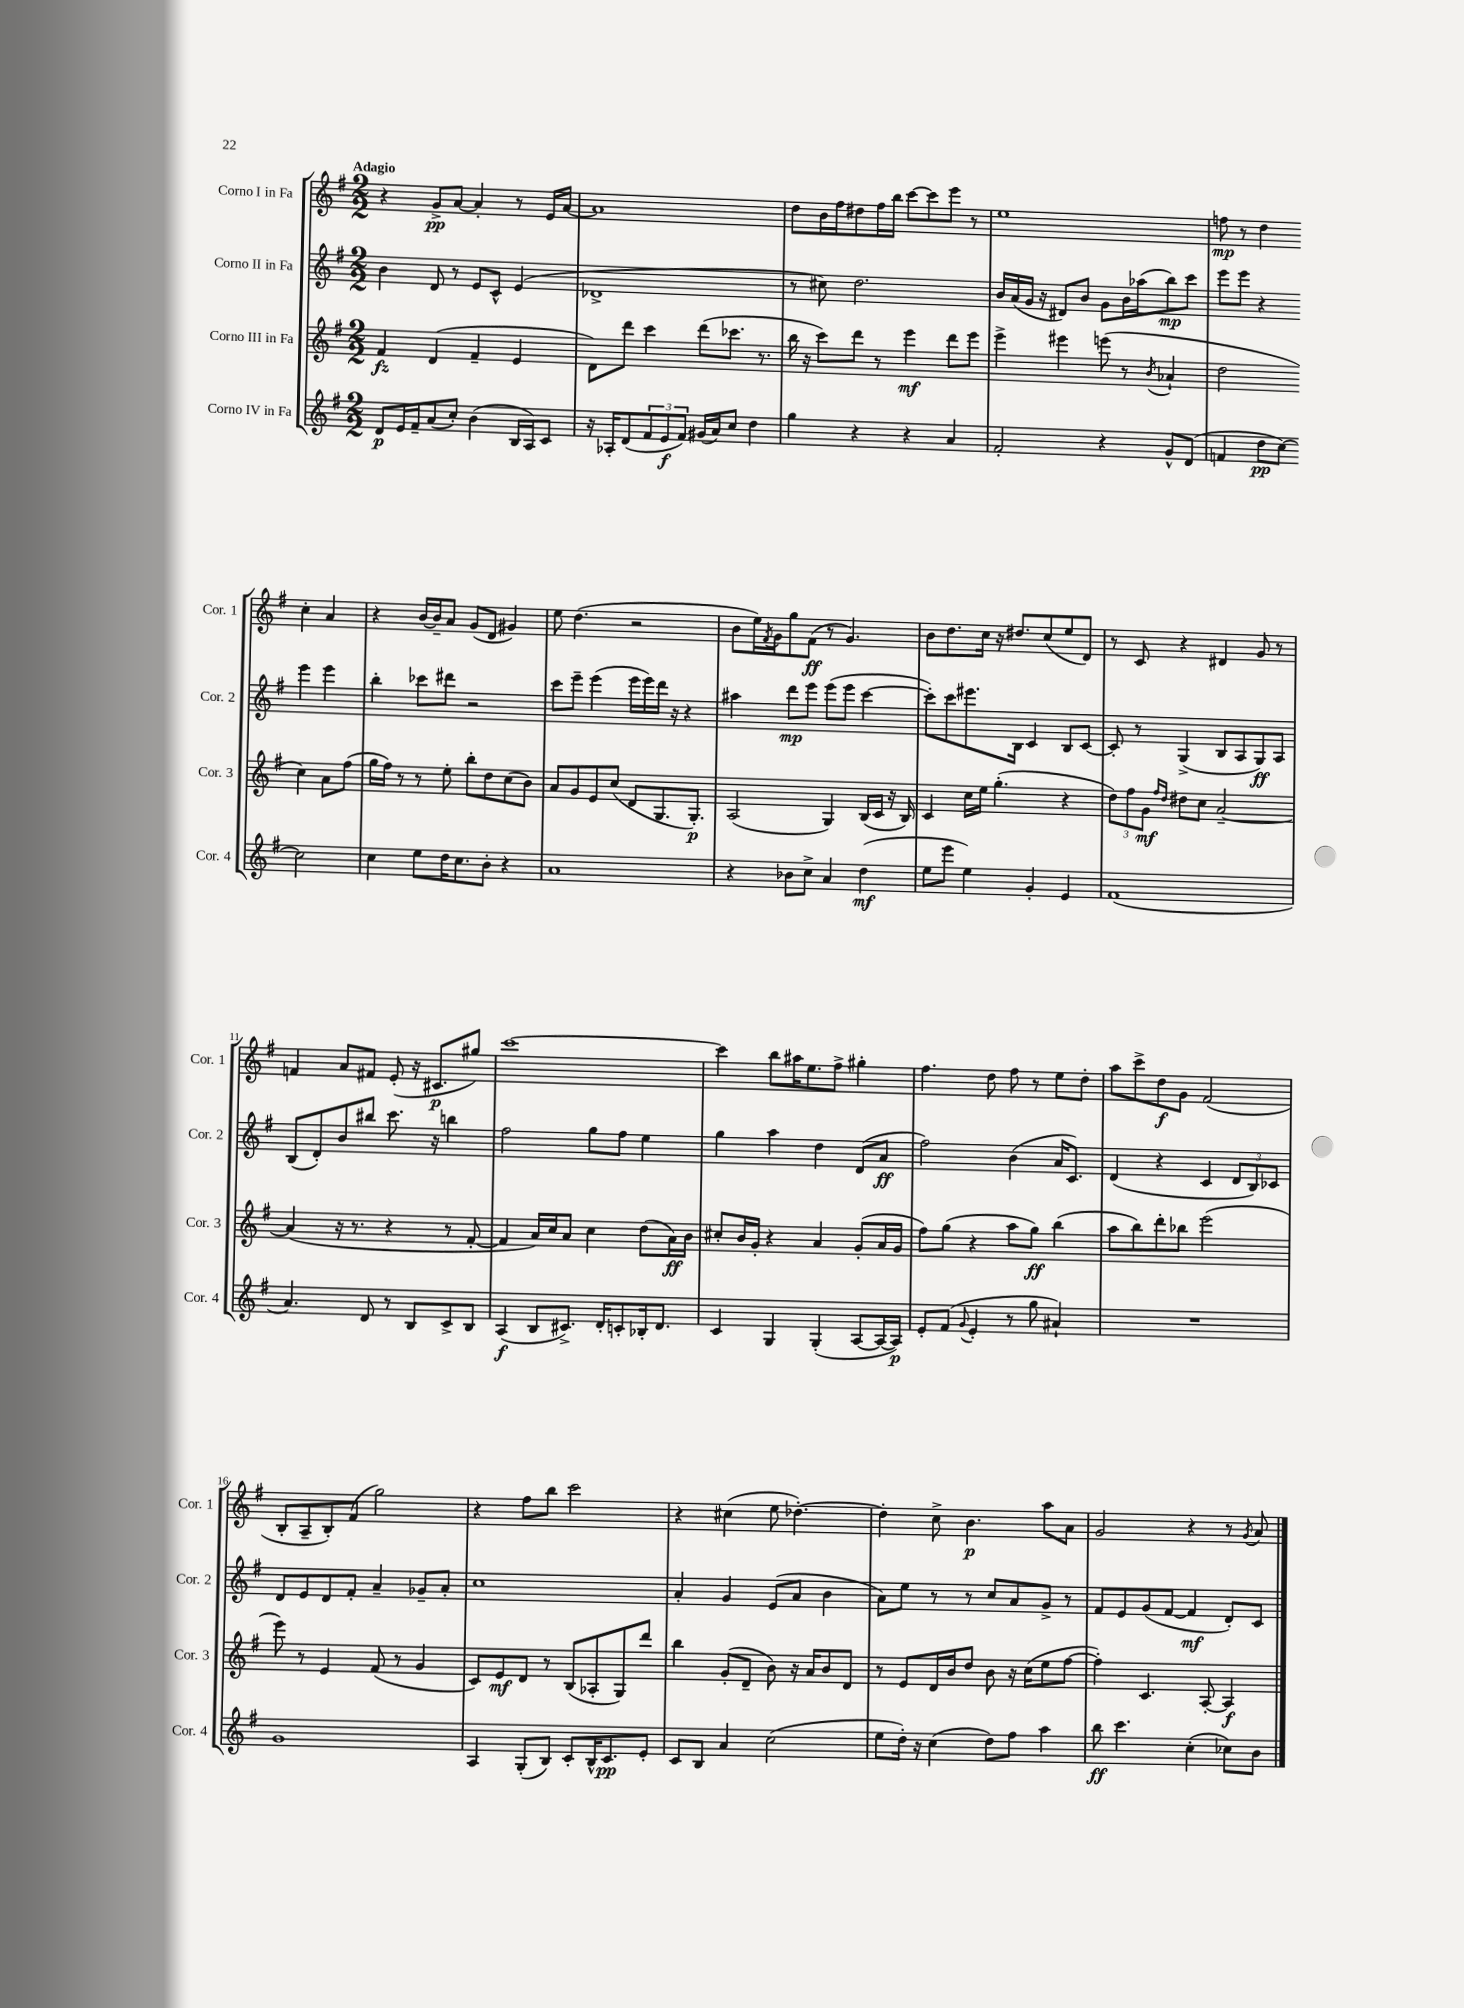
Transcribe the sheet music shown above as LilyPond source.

<<
\new StaffGroup <<
\new Staff = "s0" \with { instrumentName = "Corno I in Fa" shortInstrumentName = "Cor. 1" } {
    \clef treble \key g \major \numericTimeSignature \time 2/2 \tempo "Adagio"
    r4 g'8->\pp a'8~ a'4-. r8 e'16 a'16~ |
    a'1 |
    d''8 b'16 fis''16 dis''8 fis''16 b''16 c'''8~ c'''8 e'''8 r8 |
    e''1 |
    f''8\mp r8 d''4 c''4-. a'4 |
    r4 b'16~ b'16-- a'8 g'8( d'8 gis'4) |
    e''8 d''4.( r2 |
    b'8 e''16) \acciaccatura { fis'8 } g'16 g''8 fis'8\ff( r8 g'4.) |
    b'8 d''8. c''16 r16 dis''8. c''8( e''8 d'8) |
    r8 c'8 r4 dis'4 g'8 r8 |
    f'4 a'8 fis'8 e'8-.( r16 cis'8.\p gis''8) |
    c'''1~ |
    c'''4 b''8 ais''16 e''8. fis''8-> gis''4-. |
    fis''4. d''8 fis''8 r8 e''8 d''8-. |
    a''8 c'''8-> d''8\f g'8 fis'2( |
    b8-. a8-- b8-.) fis'8( g''2) |
    r4 fis''8 b''8 c'''2 |
    r4 cis''4( e''8 des''4.~-.) |
    des''4-. c''8-> b'4.\p a''8 a'8 |
    g'2 r4 r8 \acciaccatura { g'8 } a'8 \bar "|." |
}
\new Staff = "s1" \with { instrumentName = "Corno II in Fa" shortInstrumentName = "Cor. 2" } {
    \clef treble \key g \major \numericTimeSignature \time 2/2
    b'4 d'8 r8 e'8 c'8-^ e'4( |
    des'1-> |
    r8 cis''8) d''2. |
    b'16 a'16( g'16 r16 dis'8) b'8 g'8 b'16 aes''16( b''8\mp) c'''8 |
    e'''8 e'''8 r4 e'''4 e'''4 |
    b''4-. ces'''8 dis'''8 r2 |
    c'''8 e'''8-- e'''4( e'''16 e'''16) d'''16 r16 r4 |
    ais''4 d'''8\mp e'''8 e'''8( e'''8 c'''4~ |
    c'''8-.) c'''8 eis'''8. b16 c'4 b8 c'8~ |
    c'8-. r8 g4->( b8 a8 g8\ff) a8 |
    b8( d'8-.) b'8 bis''8 c'''8. r16 b''4 |
    fis''2 g''8 fis''8 e''4 |
    g''4 a''4 d''4 d'8( a'8\ff |
    fis''2) b'4( a'16 c'8.) |
    d'4( r4 c'4 \tuplet 3/2 { d'8 b8) ces'8 } |
    d'8 e'8 d'8 fis'8-. a'4-- ges'8-- a'8-. |
    c''1 |
    a'4-. g'4 e'8( a'8 b'4 |
    a'8) e''8 r8 r8 c''8 a'8 g'8-> r8 |
    fis'8 e'8 g'8( fis'8~ fis'4\mf d'8-.) c'8 \bar "|." |
}
\new Staff = "s2" \with { instrumentName = "Corno III in Fa" shortInstrumentName = "Cor. 3" } {
    \clef treble \key g \major \numericTimeSignature \time 2/2
    fis'4\fz d'4( fis'4-- e'4 |
    d'8) d'''8 c'''4 d'''8( ces'''8. r8. |
    b''16 r16 c'''8) d'''8 r8 e'''4\mf d'''8 e'''8 |
    e'''4-> eis'''4 e'''8( r8 \acciaccatura { b'8 } aes'4-! |
    d''2 c''4) a'8 fis''8( |
    g''16 fis''16) r8 r8 e''8-. b''8-. d''8 c''8( b'8) |
    a'8 g'8 e'8 c''8( d'8 g8. g8.-.\p) |
    a2( g4) b16( c'16 r16 b16) |
    c'4 c''16 e''16 g''4.-.( r4 |
    \tuplet 3/2 { d''8) fis''8 g'8\mf } \grace { fis''16 d''16 } dis''8 c''8 a'2~-- |
    a'4( r16 r8. r4 r8 fis'8~-. |
    fis'4 a'16) c''16 a'8 c''4 d''8( a'16\ff) b'16 |
    cis''8-. b'16 g'16-. r4 a'4 g'8-.( a'16 g'16 |
    fis''8) g''8( r4 a''8 g''8\ff) b''4( |
    a''8 b''8) d'''8-. bes''8 e'''2( |
    e'''8) r8 e'4 fis'8( r8 g'4 |
    c'8) e'8\mf d'8 r8 b8( aes8-. g8) d'''8 |
    b''4 g'8-.( d'8-- b'8) r16 a'16 b'8 d'8 |
    r8 e'8 d'16 b'16 d''8 b'8 r16 c''16( e''8 fis''8~ |
    fis''4-.) c'4. a8~-. a4\f \bar "|." |
}
\new Staff = "s3" \with { instrumentName = "Corno IV in Fa" shortInstrumentName = "Cor. 4" } {
    \clef treble \key g \major \numericTimeSignature \time 2/2
    d'8\p e'16 fis'16-- a'8( c''8-.) b'4( b16 a16) c'8 |
    r16 aes16-. d'8( \tuplet 3/2 { fis'8 e'8\f fis'8) } gis'16( a'16) c''8 d''4 |
    g''4 r4 r4 a'4 |
    fis'2-. r4 g'8-^ d'8( |
    f'4 d''8\pp c''8~) c''2 |
    c''4 e''8 d''16 c''8. b'8-. r4 |
    a'1 |
    r4 bes'8 c''8-> a'4 d''4\mf( |
    e''8 e'''8 e''4) g'4-. e'4 |
    fis'1( |
    a'4.) d'8 r8 b8 c'8-> b8 |
    a4\f( b8 cis'8.->) d'16-. c'8-. bes16-. d'8. |
    c'4 g4 g4-.( a8~ a16~ a16\p) |
    e'8-. fis'8( \appoggiatura { g'8 } e'4-. r8 g''8 ais'4-!) |
    R1 |
    g'1 |
    a4 g8-.( b8) c'8-. b16-^ c'8.\pp e'8-. |
    c'8 b8 a'4 c''2( |
    e''8 d''16-.) r16 c''4( d''8) fis''8 a''4 |
    b''8\ff c'''4. c''4-.( ces''8) b'8 \bar "|." |
}
>>
>>
